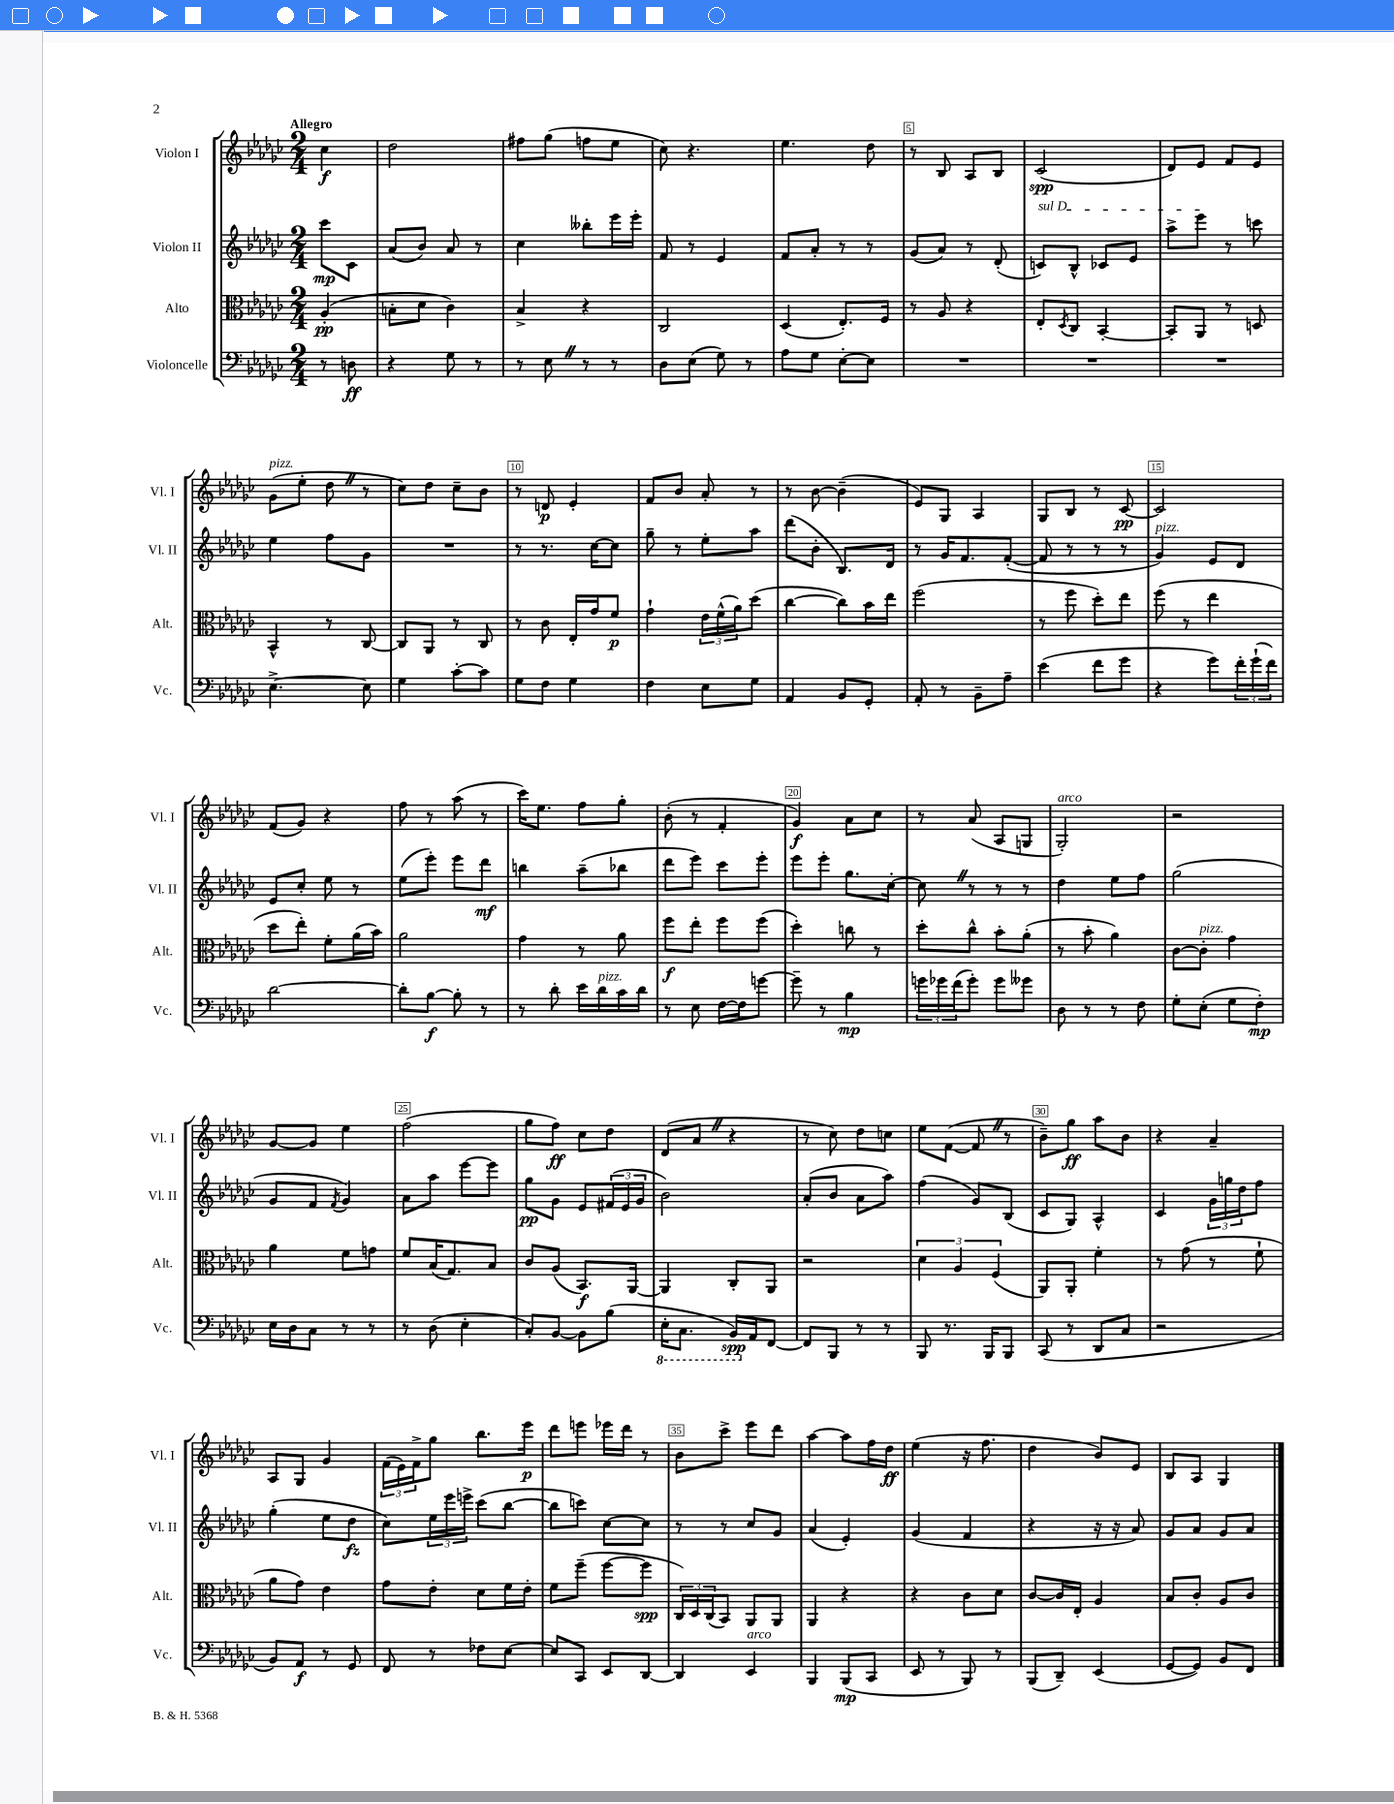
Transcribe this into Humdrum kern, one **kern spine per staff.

**kern	**kern	**kern	**kern
*staff4	*staff3	*staff2	*staff1
*clefF4	*clefC3	*clefG2	*clefG2
*k[b-e-a-d-g-c-]	*k[b-e-a-d-g-c-]	*k[b-e-a-d-g-c-]	*k[b-e-a-d-g-c-]
*M2/4	*M2/4	*M2/4	*M2/4
8r	(4A-'/	8ccc-\L	4cc-\
8D\	.	8c-\J	.
=	=	=	=
4r	8B'\L	(8a-/L	2dd-\
.	8d-\J	8b-/J)	.
8G-\	4c-\)	8a-/	.
8r	.	8r	.
=	=	=	=
8r	4B-^/	4cc-\	8ff#\L
8E-\	.	.	(8gg-\J
8r	4r	8bb--'\L	8ff\L
8r	.	16eee-\L	8ee-\J
.	.	16eee-'\JJ	.
=	=	=	=
8D-\L	2C-/	8f/	8cc-\)
(8E-\J	.	8r	4.r
8G-\)	.	4e-/	.
8r	.	.	.
=	=	=	=
8A-\L	(4D-/	8f/L	4.ee-\
8G-\J	.	8a-'/J	.
[8E-'\L	8.E-'/L)	8r	.
8E-\]J	.	8r	8dd-\
.	16F/Jk	.	.
=	=	=	=
2r	8r	(8g-/L	8r
.	8A-/	8a-/J)	8B-/
.	4r	8r	8A-/L
.	.	(8d-'/	8B-/J
=	=	=	=
2r	8E-'/L	8c/L)	(2c-/
.	8qD-/	.	.
.	8C-/J	8B-^^/J	.
.	[4BB-'/	8c-/L	.
.	.	8e-/J	.
=	=	=	=
2r	8BB-'/]L	8aa-^\L	8d-/L)
.	8AA-/J	8eee-\J	8e-/J
.	8r	8r	8f/L
.	8D/	8ccc\	8e-/J
=	=	=	=
[4.E-^\	4BB-^^/	4ee-\	(8g-\L
.	.	.	8ee-'\J
.	8r	8ff\L	8dd-\
8E-\]	[8C-/	8g-\J	8r
=	=	=	=
4G-\	8C-/]L	2r	8cc-\L)
.	8AA-/J	.	8dd-\J
[8c-'\L	8r	.	8cc-~\L
8c-\]J	8C-/	.	8b-\J
=	=	=	=
8G-\L	8r	8r	8r
8F\J	8c-\	8.r	8d/
4G-\	16E-'/LL	.	4e-'/
.	16g-/J	[16cc-\LK	.
.	8f/J	8cc-\]J	.
=	=	=	=
4F\	4g-`\	8gg-~\	8f/L
.	.	8r	8b-/J
8E-\L	24e-\LL	8ee-'\L	8a-'/
.	(24f^^\	.	.
.	24a-\J)	.	.
8G-\J	(8dd-\J	8aa-\J	8r
=	=	=	=
4AA-/	[4cc-\	(8ddd-\L	8r
.	.	8b-'\J	[8b-\
8BB-/L	8cc-\]L)	8.B-/L)	(4b-~\]
8GG-'/J	16b-\L	.	.
.	16ee-\JJ	16d-/Jk	.
=	=	=	=
8AA-'/	(2ff\	8r	8e-/L)
8r	.	16g-/LK	8G-/J
.	.	8.f/	.
8BB-~\L	.	.	4A-/
8A-~\J	.	([8f'/J	.
=	=	=	=
(4e-\	8r	8f/]	8G-/L
.	8ff\	8r	8B-/J
8f\L	8dd-'\L)	8r	8r
8g-\J	8ee-\J	8r	[8c-/
=	=	=	=
4r	(8ff\	4g-/)	2c-/]
.	8r	.	.
8g-\L)	4ee-\	8e-/L	.
24f'\L	.	8d-/J	.
(24g-`\	.	.	.
24f\JJ)	.	.	.
=	=	=	=
[2d-\	8dd-\L	8e-/L	(8f/L
.	8ee-'\J)	8cc-'/J	8g-/J)
.	8f'\L	8ee-\	4r
.	(16a-\L	8r	.
.	16b-\JJ)	.	.
=	=	=	=
8d-'\]L	2a-\	(8ee-\L	8ff\
[8B-\J	.	8eee-'\J)	8r
8B-'\]	.	8eee-\L	(8aa-\
8r	.	8ddd-\J	8r
=	=	=	=
8r	4g-\	4bb\	16ccc-\LK)
.	.	.	8.ee-\J
8d-'\	.	.	.
16e-\LL	8r	(8aa-~\L	8ff\L
16d-\	.	.	.
16c-\	8a-\	8bb-\J	8gg-'\J
16d-\JJ	.	.	.
=	=	=	=
8r	8ff\L	8ddd-\L	(8b-'\
8E-\	8ee-'\J	8eee-\J)	8r
[16F\LL	8ff\L	8ccc-\L	4f'/
16F\]J	.	.	.
[8g\J	(8ff\J	8eee-'\J	.
=	=	=	=
8g~\]	4dd-'\)	8eee-\L	4g-/)
8r	.	8eee-'\J	.
4B-\	8cc\	8.gg-\L	8a-\L
.	8r	.	8cc-\J
.	.	[16cc-'\Jk	.
=	=	=	=
24g\LL	8dd-'\L	8cc-\]	8r
24g-\	.	.	.
(24f\J	.	.	.
8g-'\J)	8cc-^^\J	8r	(8a-/
8g-\L	8b-'\L	8r	8A-/L
8g--\J	(8a-'\J	8r	8G/J
=	=	=	=
8D-\	8r	4dd-\	2G-'/)
8r	8b-'\	.	.
8r	4a-\)	8ee-\L	.
8F\	.	8ff\J	.
=	=	=	=
8G-'\L	[8c-\L	(2gg-\	2r
(8E-'\J	8c-'\]J	.	.
8G-\L	4g-\	.	.
8F'\J)	.	.	.
=	=	=	=
16E-\LL	4a-\	8g-/L	[8g-/L
16D-\J	.	.	.
8C-\J	.	8f/J	8g-/]J
.	.	8qf/	.
8r	8f\L	4g-/)	4ee-\
8r	8g\J	.	.
=	=	=	=
8r	8f/L	8a-\L	(2ff\
(8D-\	(16B-/K	8aa-\J	.
.	8.G-/)	.	.
4E-'\	.	[8eee-\L	.
.	8B-/J	8eee-\]J	.
=	=	=	=
8C-'/L)	8c-/L	8gg-\L	8gg-\L
[8BB-/J	(8A-/J	8g-\J	8ff\J)
8BB-\]L	8.BB-/L)	8e-/L	8cc-\L
(8B-\J	.	(24f#/L	8dd-\J
.	.	24e-/	.
.	[16AA-/Jk	.	.
.	.	24g-/JJ	.
=	=	=	=
16EE-'\LK	4AA-/]	2b-\)	(8d-/L
8.CC-\J	.	.	.
.	.	.	8a-/J
16BBB-/LL)	8C-'/L	.	4r
16AA-/J	.	.	.
[8FF/J	8AA-/J	.	.
=	=	=	=
8FF/]L	2r	(8a-'/L	8r
8BBB-/J	.	8b-/J	8cc-\)
8r	.	8a-\L	8dd-\L
8r	.	8aa-\J)	8cc\J
=	=	=	=
8BBB-/	6d-\	(4ff\	8ee-\L
8.r	.	.	([8f\J
.	6A-/	.	.
.	.	8g-/L)	8f/]
16BBB-/LK	.	.	.
.	(6F/	.	.
8BBB-/J	.	(8B-/J	8r
=	=	=	=
(8CC-/	8AA-/L)	8c-/L	8b-~\L)
8r	8AA-'/J	8G-/J)	8gg-\J
8DD-/L	4f'\	4A-^^/	8aa-\L
8C-/J	.	.	8b-\J
=	=	=	=
2r	8r	4c-/	4r
.	(8g-\	.	.
.	8r	24g-\LL	4a-~/
.	.	24gg\	.
.	.	24dd-\J	.
.	8f`\	8ff\J	.
=	=	=	=
8BB-/L)	8a-\L	(4gg-'\	8A-/L
8AA-/J	8g-\J)	.	8G-/J
8r	4e-\	8ee-\L	4g-/
8GG-/	.	8dd-\J	.
=	=	=	=
8FF/	8g-\L	8cc-\L)	(24f\LL
.	.	.	24e-\)
.	.	.	24f^\J
8r	8e-'\J	24ee-\L	8gg-\J
.	.	24eee-\	.
.	.	24eee^\JJ	.
8F-\L	8d-\L	(8ccc-\L	8.bb-\L
[8E-\J	16f\L	[8bb-\J	.
.	16e-'\JJ	.	16eee-\Jk
=	=	=	=
8E-/]L	8f\L	8bb-\]L	8ddd-\L
8CC-/J	(8ff~\J	8ccc\J)	8eee\J
8EE-/L	[8ff\L	[8cc-\L	16eee-\LL
.	.	.	16ddd-\JJ
[8DD-/J	8ff\]J	8cc-\]J	8r
=	=	=	=
4DD-/]	24C-/LL)	8r	8b-\L
.	24D-/	.	.
.	(24C-/J	.	.
.	8BB-/J)	8r	8ccc-^\J
4EE-/	8AA-/L	8cc-/L	8eee-\L
.	8AA-/J	8g-/J	8ddd-\J
=	=	=	=
4BBB-/	4AA-/	(4a-/	[4aa-\
(8BBB-/L	4r	4e-'/)	8aa-\]L
8CC-/J	.	.	16ff\L
.	.	.	16dd-\JJ
=	=	=	=
8EE-/	4r	(4g-/	(4ee-\
8r	.	.	.
8BBB-/)	8c-\L	4f/	16r
.	.	.	8.ff\
8r	8d-\J	.	.
=	=	=	=
(8BBB-/L	[8c-/L	4r	4dd-\
8DD-~/J)	16c-/]L	.	.
.	16E-'/JJ	.	.
(4EE-/	4A-/	16r	8b-/L)
.	.	16r	.
.	.	8a-/)	8e-/J
=	=	=	=
[8GG-/L	8B-/L	8g-/L	8B-/L
8GG-/]J)	8c-'/J	8a-/J	8A-/J
8BB-/L	8A-/L	8g-/L	4G-/
8FF/J	8c-/J	8a-/J	.
==	==	==	==
*-	*-	*-	*-
